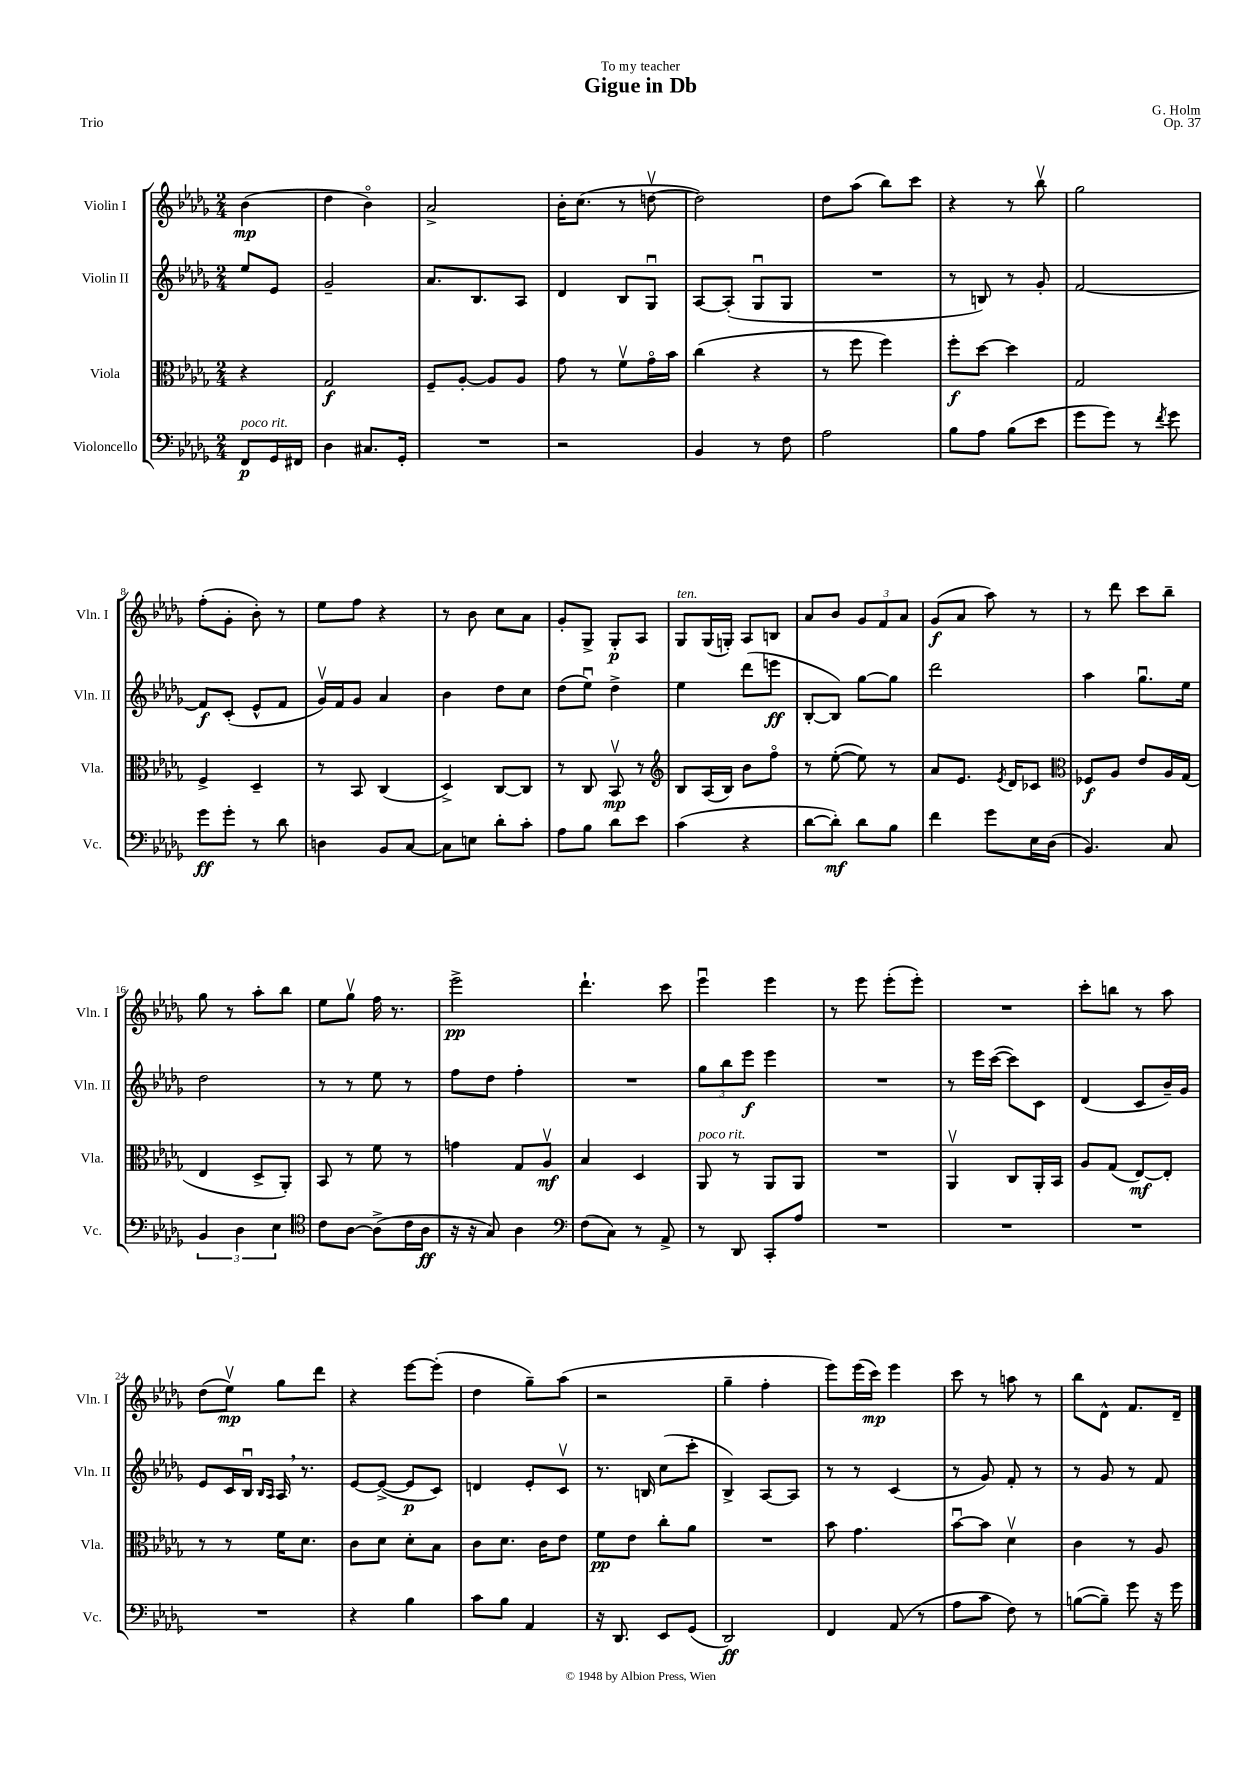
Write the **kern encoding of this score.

**kern	**dynam	**kern	**dynam	**kern	**dynam	**kern	**dynam
*part4	*part4	*part3	*part3	*part2	*part2	*part1	*part1
*staff4	*staff4	*staff3	*staff3	*staff2	*staff2	*staff1	*staff1
*I"Violoncello	*	*I"Viola	*	*I"Violin II	*	*I"Violin I	*
*I'Vc.	*	*I'Vla.	*	*I'Vln. II	*	*I'Vln. I	*
*clefF4	*	*clefC3	*	*clefG2	*	*clefG2	*
*k[b-e-a-d-g-]	*	*k[b-e-a-d-g-]	*	*k[b-e-a-d-g-]	*	*k[b-e-a-d-g-]	*
*M2/4	*	*M2/4	*	*M2/4	*	*M2/4	*
=	=	=	=	=	=	=	=
!LO:TX:a:i:t=poco rit.	!	!	!	!	!	!	!
8FF/L	p	4r	.	8ee-/L	.	(4b-\	mp
16GG-/L	.	.	.	8e-/J	.	.	.
16FF#X/JJ	.	.	.	.	.	.	.
=1	=1	=1	=1	=1	=1	=1	=1
4D-\	.	2G-/	f	2g-~/	.	4dd-\	.
8.C#X/L	.	.	.	.	.	4b-\)	.
16GG-'/Jk	.	.	.	.	.	.	.
=2	=2	=2	=2	=2	=2	=2	=2
2r	.	8F~/L	.	8.a-/L	.	2a-^/	.
.	.	[8A-'/J	.	.	.	.	.
.	.	.	.	8.B-/	.	.	.
.	.	8A-/L]	.	.	.	.	.
.	.	8A-/J	.	8A-/J	.	.	.
=3	=3	=3	=3	=3	=3	=3	=3
2r	.	8g-\	.	4d-/	.	16b-'\KL	.
.	.	.	.	.	.	(8.cc\J	.
.	.	8r	.	.	.	.	.
.	.	8fv\L	.	8B-/L	.	8r	.
.	.	16g-\L	.	8G-u/J	.	[8ddnv\	.
.	.	16b-\JJ	.	.	.	.	.
=4	=4	=4	=4	=4	=4	=4	=4
4BB-/	.	(4cc\	.	[8A-/L	.	2dd\])	.
.	.	.	.	(8A-'/J]	.	.	.
8r	.	4r	.	8G-u/L	.	.	.
8F\	.	.	.	8G-/J	.	.	.
=5	=5	=5	=5	=5	=5	=5	=5
2A-\	.	8r	.	2r	.	8dd-\L	.
.	.	8ff\	.	.	.	(8aa-\J	.
.	.	4ff\)	.	.	.	8bb-\L)	.
.	.	.	.	.	.	8ccc\J	.
=6	=6	=6	=6	=6	=6	=6	=6
8B-\L	.	8ff'\L	f	8r	.	4r	.
8A-\J	.	[8dd-\J	.	8Bn/)	.	.	.
(8B-\L	.	4dd-\]	.	8r	.	8r	.
8e-\J	.	.	.	8g-'/	.	8bb-v\	.
=7	=7	=7	=7	=7	=7	=7	=7
8g-\L	.	2G-/	.	[2f/	.	2gg-\	.
8g-\J)	.	.	.	.	.	.	.
8r	.	.	.	.	.	.	.
8qf/	.	.	.	.	.	.	.
8g-\	.	.	.	.	.	.	.
!!LO:LB:g=z
=8	=8	=8	=8	=8	=8	=8	=8
8g-\L	ff	4F^/	.	8f/L]	f	(8ff'\L	.
8g-'\J	.	.	.	(8c'/J	.	8g-'\J	.
8r	.	4D-~/	.	8e-^^/L	.	8b-'\)	.
8d-\	.	.	.	8f/J	.	8r	.
=9	=9	=9	=9	=9	=9	=9	=9
4Dn\	.	8r	.	16g-v/LL)	.	8ee-\L	.
.	.	.	.	16f/J	.	.	.
.	.	8BB-/	.	8g-/J	.	8ff\J	.
8BB-/L	.	(4C/	.	4a-/	.	4r	.
[8C/J	.	.	.	.	.	.	.
=10	=10	=10	=10	=10	=10	=10	=10
8C\L]	.	4D-^/)	.	4b-\	.	8r	.
8En\J	.	.	.	.	.	8b-\	.
8d-'\L	.	[8C/L	.	8dd-\L	.	8cc\L	.
8c'\J	.	8C/J]	.	8cc\J	.	8a-\J	.
=11	=11	=11	=11	=11	=11	=11	=11
8A-\L	.	8r	.	(8dd-\L	.	8g-'/L	.
8B-\J	.	8C/	.	8ee-u\J)	.	8G-^/J	.
8d-\L	.	8BB-v/	mp	4dd-^\	.	8G-'/L	p
8e-\J	.	8r	.	.	.	8A-/J	.
=12	=12	=12	=12	=12	=12	=12	=12
*	*	*clefG2	*	*	*	*	*
!	!	!	!	!	!	!LO:TX:a:i:t=ten.	!
(4c\	.	8B-/L	.	4ee-\	.	8G-/L	.
.	.	(16A-/L	.	.	.	(16G-/L	.
.	.	16B-/JJ)	.	.	.	16Gn'/JJ)	.
4r	.	8b-\L	.	(8ddd-\L	.	8A-/L	.
.	.	8ff\J	.	8eeen\J	ff	8Bn/J	.
=13	=13	=13	=13	=13	=13	=13	=13
[8d-\L	.	8r	.	[8B-'/L	.	8a-/L	.
8d-'\J])	mf	([8ee-'\	.	8B-/J])	.	8b-/J	.
8d-\L	.	8ee-\])	.	[8gg-\L	.	12g-/L	.
.	.	.	.	.	.	12f/	.
8B-\J	.	8r	.	8gg-\J]	.	.	.
.	.	.	.	.	.	12a-/J	.
=14	=14	=14	=14	=14	=14	=14	=14
4f\	.	8a-/L	.	2ddd-\	.	(8g-/L	f
.	.	8.e-/J	.	.	.	8a-/J	.
8g-\L	.	.	.	.	.	8aa-\)	.
.	.	8qe-/	.	.	.	.	.
.	.	16d-/KL	.	.	.	.	.
16E-\L	.	8c-X/J	.	.	.	8r	.
(16D-\JJ	.	.	.	.	.	.	.
=15	=15	=15	=15	=15	=15	=15	=15
*	*	*clefC3	*	*	*	*	*
4.BB-/)	.	8F-X/L	f	4aa-\	.	8r	.
.	.	8A-/J	.	.	.	8ddd-\	.
.	.	8e-/L	.	8.gg-u\L	.	8ccc\L	.
8C/	.	16A-/L	.	.	.	8bb-~\J	.
.	.	(16G-/JJ	.	16ee-\Jk	.	.	.
!!LO:LB:g=z
=16	=16	=16	=16	=16	=16	=16	=16
6BB-/	.	4E-/	.	2dd-\	.	8gg-\	.
.	.	.	.	.	.	8r	.
6D-\	.	.	.	.	.	.	.
.	.	8D-^/L	.	.	.	8aa-'\L	.
6E-\	.	.	.	.	.	.	.
.	.	8AA-'/J)	.	.	.	8bb-\J	.
=17	=17	=17	=17	=17	=17	=17	=17
*clefC4	*	*	*	*	*	*	*
8c\L	.	8BB-/	.	8r	.	8ee-\L	.
[8A-\J	.	8r	.	8r	.	8gg-v\J	.
(8A-^\L]	.	8f\	.	8ee-\	.	16ff\	.
.	.	.	.	.	.	8.r	.
16c\L	.	8r	.	8r	.	.	.
16A-\JJ	ff	.	.	.	.	.	.
=18	=18	=18	=18	=18	=18	=18	=18
16r	.	4gn\	.	8ff\L	.	2eee-^\	pp
16r	.	.	.	.	.	.	.
8G-/)	.	.	.	8dd-\J	.	.	.
4A-\	.	8G-/L	.	4ff'\	.	.	.
.	.	8A-v/J	mf	.	.	.	.
=19	=19	=19	=19	=19	=19	=19	=19
*clefF4	*	*	*	*	*	*	*
(8F\L	.	4B-/	.	2r	.	4.ddd-`\	.
8C\J)	.	.	.	.	.	.	.
8r	.	4D-/	.	.	.	.	.
8AA-^/	.	.	.	.	.	8ccc\	.
=20	=20	=20	=20	=20	=20	=20	=20
!	!	!LO:TX:a:i:t=poco rit.	!	!	!	!	!
8r	.	8AA-/	.	12gg-\L	.	4eee-u\	.
.	.	.	.	12bb-\	.	.	.
8DD-/	.	8r	.	.	.	.	.
.	.	.	.	12eee-\J	f	.	.
8CC'/L	.	8AA-/L	.	4eee-\	.	4eee-\	.
8A-/J	.	8AA-/J	.	.	.	.	.
=21	=21	=21	=21	=21	=21	=21	=21
2r	.	2r	.	2r	.	8r	.
.	.	.	.	.	.	8eee-\	.
.	.	.	.	.	.	(8eee-'\L	.
.	.	.	.	.	.	8eee-'\J)	.
=22	=22	=22	=22	=22	=22	=22	=22
2r	.	4AA-v/	.	8r	.	2r	.
.	.	.	.	16eee-\LL	.	.	.
.	.	.	.	([16ccc\JJ	.	.	.
.	.	8C/L	.	8ccc\L])	.	.	.
.	.	16AA-'/L	.	8c\J	.	.	.
.	.	16BB-/JJ	.	.	.	.	.
=23	=23	=23	=23	=23	=23	=23	=23
2r	.	8A-/L	.	(4d-/	.	8ccc'\L	.
.	.	(8G-/J	.	.	.	8bbn\J	.
.	.	[8E-/L)	mf	8c/L	.	8r	.
.	.	8E-'/J]	.	16b-~/L)	.	8aa-\	.
.	.	.	.	16g-/JJ	.	.	.
!!LO:LB:g=z
=24	=24	=24	=24	=24	=24	=24	=24
2r	.	8r	.	8e-/L	.	(8dd-\L	.
.	.	8r	.	16c/L	.	8ee-v\J)	mp
.	.	.	.	16B-u/JJ	.	.	.
.	.	.	.	16qqB-/LL	.	.	.
.	.	.	.	16qqA-/JJ	.	.	.
.	.	16f\KL	.	16A-,/	.	8gg-\L	.
.	.	8.d-\J	.	8.r	.	.	.
.	.	.	.	.	.	8ddd-\J	.
=25	=25	=25	=25	=25	=25	=25	=25
4r	.	8c\L	.	[8e-/L	.	4r	.
.	.	8d-\J	.	(8e-^/J_	.	.	.
4B-\	.	8d-'\L	.	8e-/L]	p	[8eee-\L	.
.	.	8B-\J	.	8c/J)	.	(8eee-'\J]	.
=26	=26	=26	=26	=26	=26	=26	=26
8c\L	.	8c\L	.	4dn/	.	4dd-\	.
8B-\J	.	8.d-\J	.	.	.	.	.
4AA-/	.	.	.	8e-'/L	.	8gg-~\L)	.
.	.	16c\KL	.	.	.	.	.
.	.	8e-\J	.	8cv/J	.	(8aa-\J	.
=27	=27	=27	=27	=27	=27	=27	=27
16r	.	8f\L	pp	8.r	.	2r	.
8.DD-/	.	.	.	.	.	.	.
.	.	8e-\J	.	.	.	.	.
.	.	.	.	16Bn/	.	.	.
8EE-/L	.	8cc'\L	.	(8cc\L	.	.	.
(8GG-/J	.	8a-\J	.	8ccc'\J	.	.	.
=28	=28	=28	=28	=28	=28	=28	=28
2DD-/)	ff	2r	.	4B-^/)	.	4gg-~\	.
.	.	.	.	[8A-/L	.	4ff'\	.
.	.	.	.	8A-/J]	.	.	.
=29	=29	=29	=29	=29	=29	=29	=29
4FF/	.	8b-\	.	8r	.	8eee-\L)	.
.	.	4.g-\	.	8r	.	(16eee-\L	.
.	.	.	.	.	.	16ccc\JJ)	mp
(8AA-/	.	.	.	(4c/	.	4eee-\	.
8r	.	.	.	.	.	.	.
=30	=30	=30	=30	=30	=30	=30	=30
8A-\L	.	[8b-u\L	.	8r	.	8ccc\	.
8c\J	.	8b-\J]	.	8g-/)	.	8r	.
8F\)	.	4d-v\	.	8f'/	.	8aan\	.
8r	.	.	.	8r	.	8r	.
=31	=31	=31	=31	=31	=31	=31	=31
([8Bn\L	.	4c\	.	8r	.	8bb-\L	.
8B~\J])	.	.	.	8g-/	.	8d-^^\J	.
8g-\	.	8r	.	8r	.	8.f/L	.
16r	.	8A-/	.	8f/	.	.	.
16g-\	.	.	.	.	.	16d-~/Jk	.
==	==	==	==	==	==	==	==
*-	*-	*-	*-	*-	*-	*-	*-
